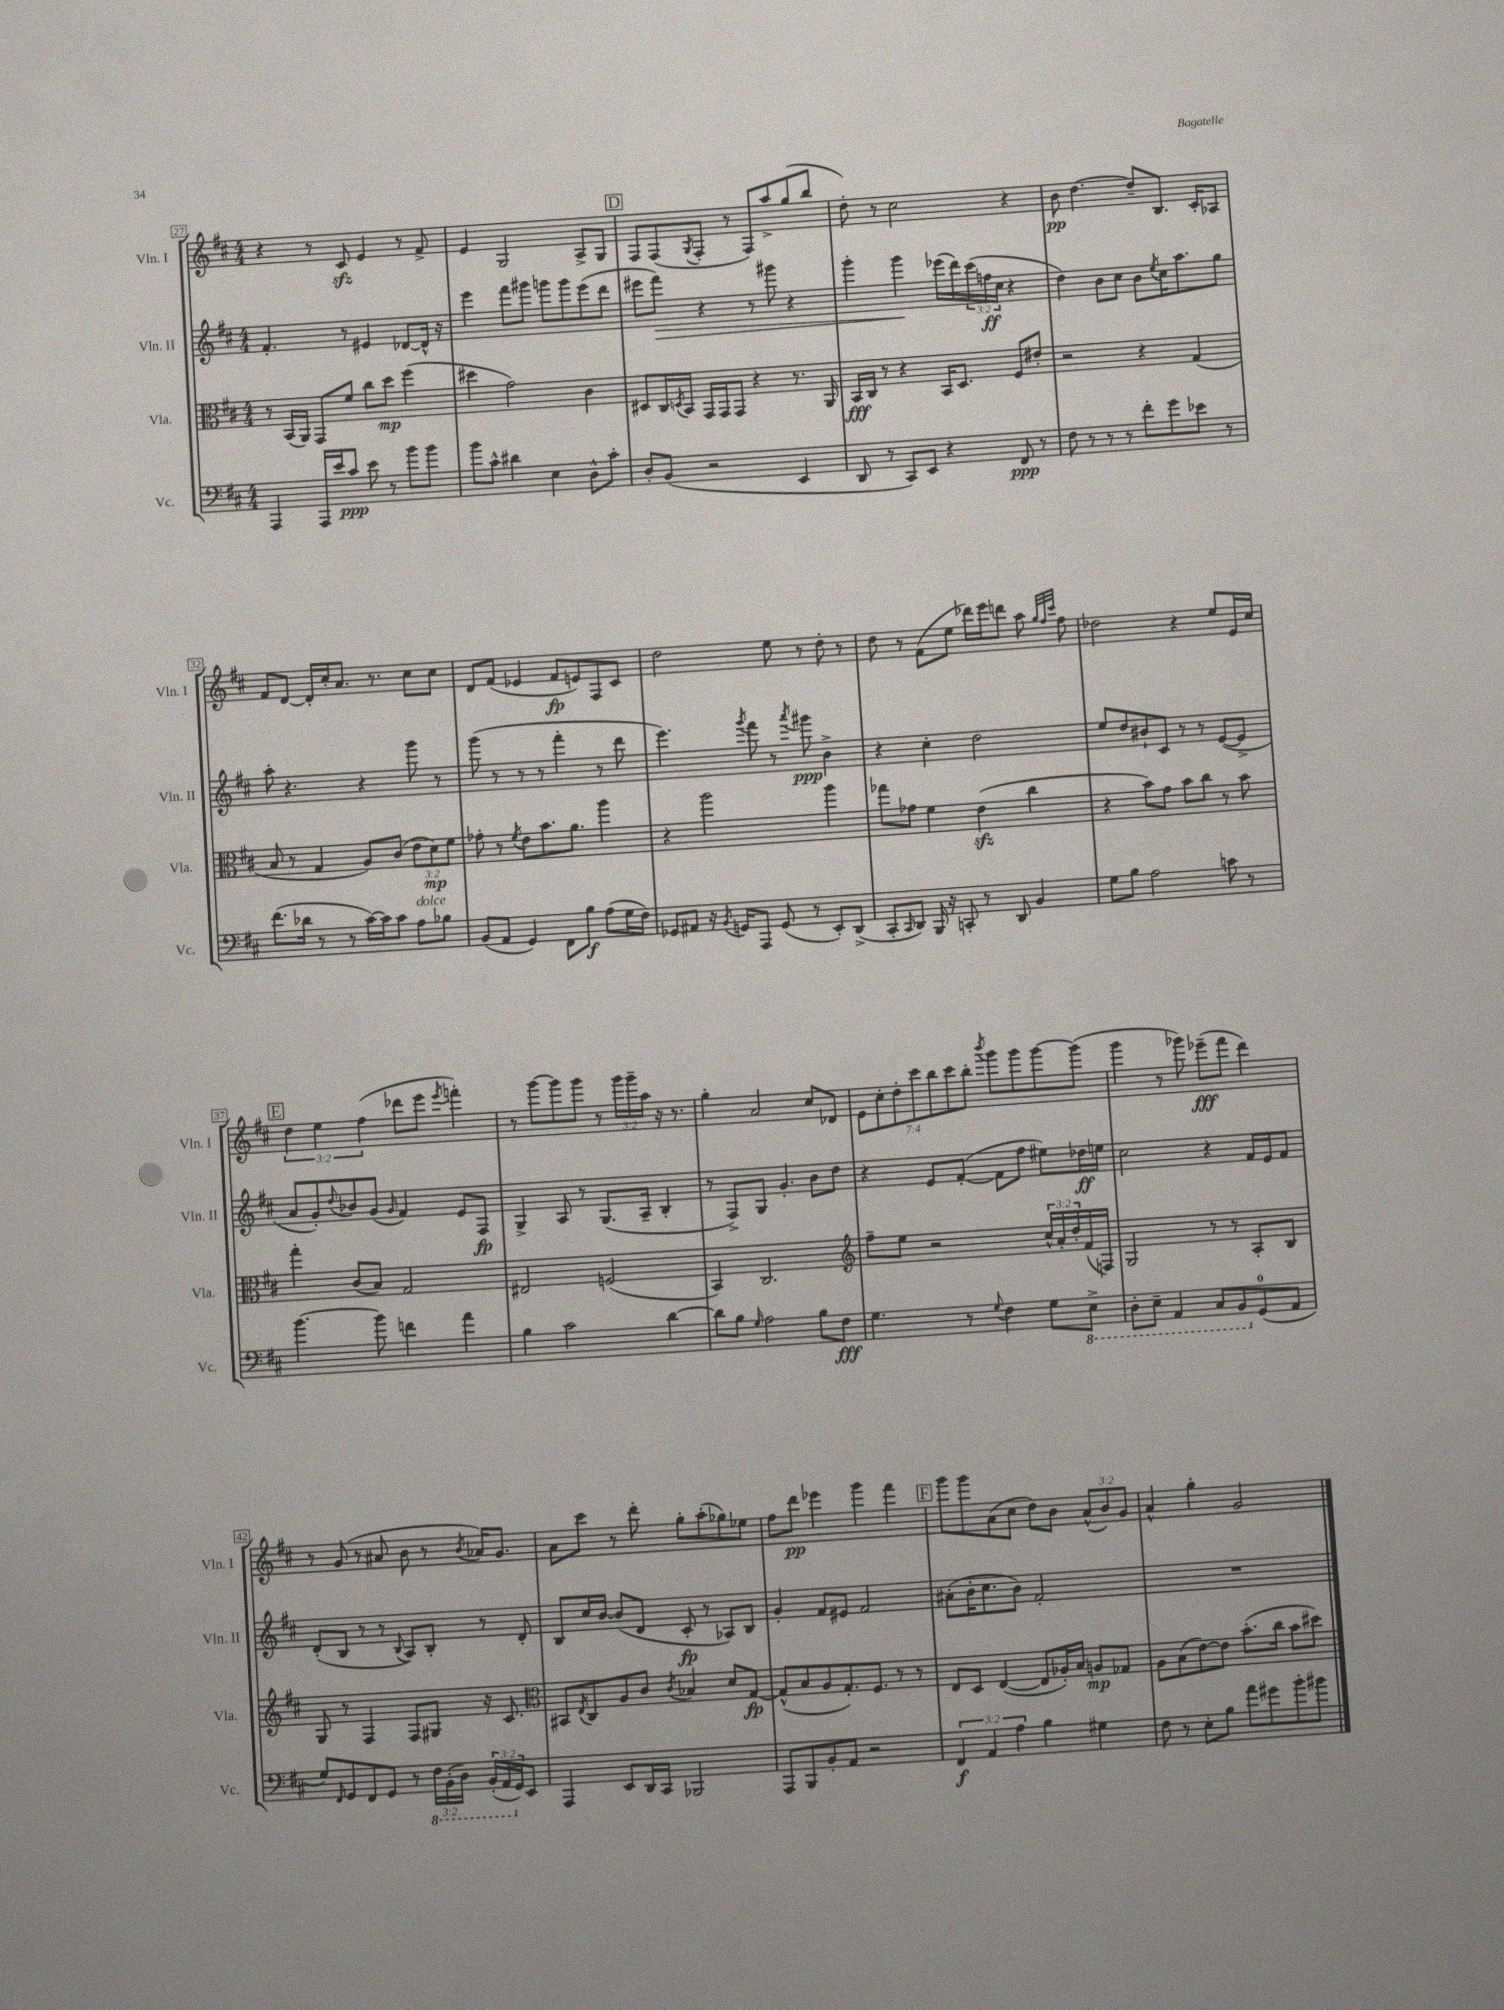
<<
\new StaffGroup <<
\new Staff = "s0" \with { instrumentName = "Vln. I" shortInstrumentName = "Vln. I" } {
    \clef treble \key d \major \numericTimeSignature \time 4/4 \override Staff.TupletNumber.text = #tuplet-number::calc-fraction-text
    r4 r8 cis'8\sfz e'4 r8 fis'8-> |
    e'4 g2 a8-> g8 |
    \mark \markup { \box "D" } fis8 fis8( \acciaccatura { g8 } fis8-. r8 fis8) a''8-> g''8( b''8 |
    d''8-.) r8 cis''2 r4 |
    b'8\pp d''4.~ d''8-- b8. cis'16-. aes8 |
    fis'8 d'8~ d'16-. cis''16-. a'8. r8. cis''8 cis''8 |
    d'8 fis'8( ees'4 fis'8\fp e'8) fis8 cis'8 |
    d''2 e''8 r8 d''8-. r8 |
    d''8 r8 fis'8( e''8 des'''16) e'''16 d'''8 a''8 \grace { g''32 fis''32 cis'''32 } fis''8 |
    des''2 r4 e''8 e'16 cis''16 |
    \mark \markup { \box "E" } \tuplet 3/2 { d''4 e''4 fis''4( } des'''8 e'''8 \acciaccatura { e'''8 } f'''4-.) |
    r8 g'''8~ g'''8 g'''8 r8 \tuplet 3/2 { g'''16 g'''16-- a''16 } r16 r8. |
    g''4-. a'2 cis''8 des'8 |
    \tuplet 7/4 { e'8 cis''8-. d''8-. cis'''8 b''8 cis'''8 b''8-. } \acciaccatura { b'''8 } g'''8 g'''8 g'''8~ g'''8( |
    g'''4 r8 ges'''8) ees'''8--\fff( fis'''8 d'''4) |
    r8 g'8( r8 ais'8 b'8 r8 \acciaccatura { b'8 } aes'16) g'8. |
    a'8 cis'''8 r8 d'''8-. g''8-. a''8-.( ges''8) ees''8 |
    fis''8 d'''8\pp ees'''4 g'''4 fis'''4 |
    \mark \markup { \box "F" } g'''8 g'''8 a'8( cis''8 d''8) b'8 \tuplet 3/2 { a'8-^( b'8) g'8 } |
    a'4-^ g''4-. g'2 \bar "|." |
}
\new Staff = "s1" \with { instrumentName = "Vln. II" shortInstrumentName = "Vln. II" } {
    \clef treble \key d \major \numericTimeSignature \time 4/4 \override Staff.TupletNumber.text = #tuplet-number::calc-fraction-text
    fis'4.-. r8 eis'4 des'8~ des'16-^ r16 |
    e'''4 fis'''8 gis'''8 g'''8 g'''8 e'''8( d'''8 |
    \mark \markup { \box "D" } eis'''8 fis'''8\>) r4 r8 gis'''8 r4 |
    g'''4-. g'''4\! ees'''16( d'''16) \tuplet 3/2 { cis'''16( f''16\ff cis''16 } r4 |
    d''4) b'8 cis''8 b'8 \acciaccatura { e''8 } cis''16 a''8. g''8 |
    a''8-. r4. r4 g'''8 r8 |
    g'''8( r8 r8 r8 fis'''4-. r8 d'''8 |
    e'''4.) \acciaccatura { g'''8 } fis'''8 r8 \acciaccatura { a'''8 } gis'''8\ppp b'4-> |
    r4 cis''4-. d''2 |
    e''8 d''8 bis'8-! cis'8 r8 r8 e'8~( e'8-> |
    \mark \markup { \box "E" } a'8 g'8-.) \appoggiatura { d''8 } bes'8 g'8( \grace { g'16 } fis'4) e'8 fis8\fp |
    g4-> a8 r8 g8.( a16-- b4-. |
    r8 fis8->) g8 g'4.-. b'8 d''8 |
    r4 e'8 fis'8~-.( fis'8 fis''8 eis''8) des''16\ff e''16 |
    cis''2 r4 fis'16 e'16 fis'8 |
    d'8-.( b8 r8 r8 \appoggiatura { b8 } a8) b8-. r8 d'8-. |
    b8 cis''16 b'16~ b'8( d'8 cis'8-.\fp r8 aes8) b8 |
    g'4-. fis'8 eis'8 fis'2 |
    \mark \markup { \box "F" } ais'8-.( b'16-. cis''8. b'8) fis'2-. |
    R1 \bar "|." |
}
\new Staff = "s2" \with { instrumentName = "Vla." shortInstrumentName = "Vla." } {
    \clef alto \key d \major \numericTimeSignature \time 4/4 \override Staff.TupletNumber.text = #tuplet-number::calc-fraction-text
    r8 b,16( a,16) g,8 fis'8 cis''8 d''8\mp fis''4( |
    dis''4 g'2) cis'4 |
    \mark \markup { \box "D" } dis8 cis16 \acciaccatura { d8 } b,16 g,16 g,16 g,8 r4 r8. a,16 |
    b,16\fff cis16 r8 r4 b,16 d8. fis8 eis'8-. |
    r2 r4 g4( |
    b8 r8 g4 a8) cis'8( \tuplet 3/2 { e'8 d'8\mp) fis'8 } |
    ges'8-. r8 \acciaccatura { fis'8 } e'8 b'8. a'8. a''4 |
    r4 a''2 a''4 |
    ges''8 ges'8 fis'4 e'4\sfz( cis''4 |
    r4 b'8) g'8 b'8 cis''8 r8 b'8 |
    \mark \markup { \box "E" } g''4-. cis'8( b8) g2 |
    eis2 f2( |
    b,4) cis2. |
    \clef treble fis''8-- e''8 r2 \tuplet 3/2 { cis''16-^ a'16-. d''16-. } fis'16( f16) |
    g2 r8 r8 a8-. b8 |
    g8 r8 fis4 fis8 gis8 r16 cis'8. |
    \clef alto bis,8 \acciaccatura { e8 } cis8 a8 cis'8 \acciaccatura { cis'8 } bes4 d'8 g8~\fp |
    g8-^( b8 a8 g8.-.) fis8. r8 r8 |
    \mark \markup { \box "F" } e8 d8 e4~( e8 aes16-.) b16 a8\mp ges8 |
    a8 b8( e'8~) e'8 b'8.-.( cis''16 b'8 dis''8) \bar "|." |
}
\new Staff = "s3" \with { instrumentName = "Vc." shortInstrumentName = "Vc." } {
    \clef bass \key d \major \numericTimeSignature \time 4/4 \override Staff.TupletNumber.text = #tuplet-number::calc-fraction-text
    a,,4 a,,16 e'16 cis'8\ppp e'8 r8 b'8 b'8 |
    b'8 cis'8-^ dis'4 e4 d8-^ cis'8-. |
    \mark \markup { \box "D" } d8-. b,8( r2 e,4 |
    d,8 r8 cis,8) e,8 r4 fis,8\ppp r8 |
    fis8 r8 r8 r8 fis'8-. g'8 ees'8 r8 |
    fis'8.( des'16 r8 r8 cis'16~) cis'16 cis'8 a8^\markup { \italic "dolce" } bes8 |
    b,8( a,8 g,4) fis,8 b8\f a8( g16 fis16) |
    ges,8 ais,8 r16 \acciaccatura { b,8 } g,16 a,,8 g,8( r8 e,8-.) d,8->( |
    cis,8-. \grace { cis,16 } d,8) b,,16 r16 c,8-. r8 d,8 b,4 |
    g8 b8 a2 c'8 r8 |
    \mark \markup { \box "E" } b'4.~ b'8 f'4 a'4 |
    b4 cis'2 d'4~ |
    d'8 b8 \grace { g16 } a2 b8 fis8\fff |
    g4. r8 \appoggiatura { g8 } fis4 g8 \ottava #-1 e,8-> |
    d,8-. e,8-- a,,4 cis,8 b,,8 \ottava #0 g,8-0( a,8 |
    g8) \grace { fis,16 } g,8 fis,8 g,8 r8 \tuplet 3/2 { \ottava #-1 fis,16 b,,16-.( d,16) } \tuplet 3/2 { b,,16-.( a,,16 \ottava #0 g,16) } e,8 |
    a,,4 e,8 d,16 cis,16 bes,,2 |
    a,,8 b,,8 b,8-. a,8 r2 |
    \mark \markup { \box "F" } \tuplet 3/2 { fis,4\f a,4 a4 } b4 gis4 |
    fis8 r8 e8-. b8 a'8 gis'8 b'8-. bis'8 \bar "|." |
}
>>
>>
\layout { \context { \Score currentBarNumber = #27 \override BarNumber.stencil = #(make-stencil-boxer 0.1 0.3 ly:text-interface::print) } }
